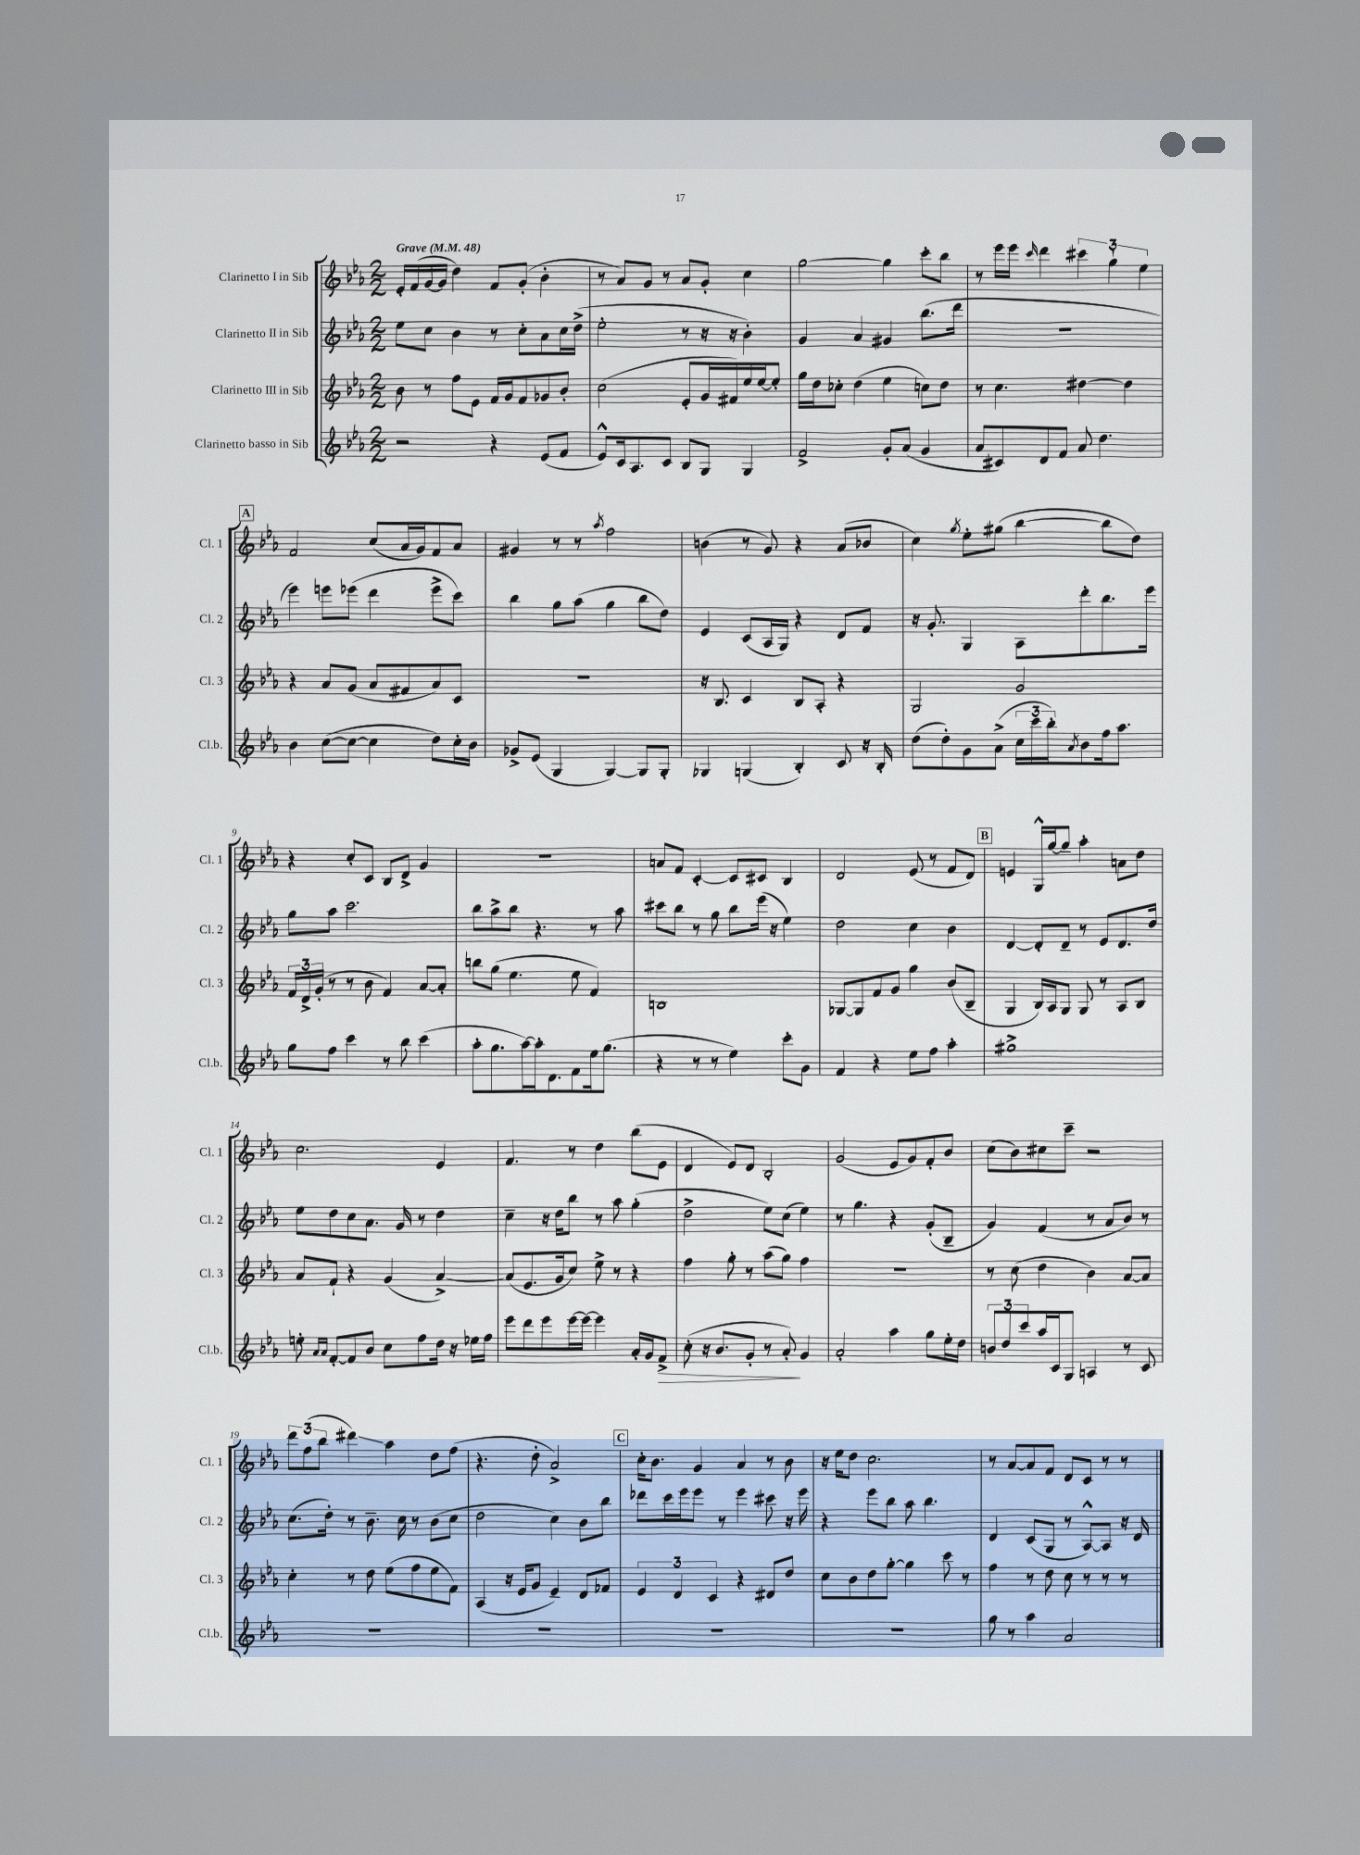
<<
\new StaffGroup <<
\new Staff = "s0" \with { instrumentName = "Clarinetto I in Sib" shortInstrumentName = "Cl. 1" } {
    \clef treble \key ees \major \numericTimeSignature \time 2/2 \tempo "Grave" 4 = 48
    ees'16-. f'16( g'16~ g'16 d''4) f'8 g'8-.( bes'4-. |
    r8 aes'8) g'8 r8 aes'8 g'8-. c''4 |
    g''2~ g''4 c'''8-. bes''8 |
    r8 ees'''16 ees'''16 \grace { c'''16 } d'''4 \tuplet 3/2 { cis'''4 g''4-! ees''4 } |
    \mark \markup { \box "A" } f'2 c''8( aes'16 g'16) f'8 aes'8 |
    gis'4 r8 r8 \acciaccatura { aes''8 } f''2 |
    b'4( r8 g'8) r4 aes'8( bes'8 |
    c''4) \acciaccatura { g''8 } ees''8-. gis''8( bes''4~ bes''8 d''8) |
    r4 c''8-. c'8 bes8 d'8-> g'4 |
    r1 |
    a'8 f'8 c'4~-. c'8 cis'8 bes4 |
    d'2 ees'8( r8 f'8 d'8) |
    \mark \markup { \box "B" } e'4 g16-^ g''16~ g''8-- aes''4-. a'8 d''8 |
    c''2. ees'4 |
    f'4. r8 d''4 bes''8( ees'8 |
    d'4 ees'8) d'8 bes2-. |
    g'2( ees'8 g'8) f'8-. bes'8 |
    c''8( bes'8) cis''8 c'''8-- r2 |
    \tuplet 3/2 { d'''8 f''8( bes''8 } dis'''4\glissando) aes''4 d''8 f''8( |
    r4. d''8-. aes'2->) |
    \mark \markup { \box "C" } c''16-. bes'8. g'4 aes'4 r8 bes'8 |
    r16 ees''16 d''8 c''2. |
    r8 aes'8~ aes'8 f'8 d'8 c'8 r8 r8 \bar "|." |
}
\new Staff = "s1" \with { instrumentName = "Clarinetto II in Sib" shortInstrumentName = "Cl. 2" } {
    \clef treble \key ees \major \numericTimeSignature \time 2/2
    ees''8 c''8 bes'4 r8 c''8-. aes'8 c''16 d''16->( |
    ees''2-. r8 r16 r16 bes'4-.) |
    g'4 aes'4 gis'4 bes''8.( d'''16 |
    r1 |
    \mark \markup { \box "A" } ees'''4) e'''8 ees'''8( d'''4 ees'''8-> c'''8) |
    bes''4 g''8 aes''8( g''4 bes''8 d''8) |
    ees'4 c'8( aes16 g16) r4 d'8 f'8 |
    r16 g'8.-. g4 aes8 d'''8-. bes''8. ees'''16 |
    g''8 aes''8 c'''2. |
    bes''8 aes''8-> bes''8 r4. r8 aes''8 |
    cis'''8 bes''8 r8 g''8 bes''8 ees'''16( r16 ees''4) |
    d''2 c''4 bes'4 |
    \mark \markup { \box "B" } d'4~ d'8-. d'8-- r8 ees'8 d'8. d''16 |
    ees''8 d''8 c''8 aes'8. g'16 r8 d''4 |
    c''4-- r16 d''16 bes''8 r8 aes''8 g''4-.( |
    d''2-> ees''8) c''8( ees''4) |
    r8 g''4. r4 g'8-.( bes8-- |
    g'4) f'4( r8 aes'8 bes'8) r8 |
    c''8.( d''16-.) r8 bes'8.-- c''16 r8 bes'8( c''8 |
    d''2 c''4) bes'8 bes''8 |
    \mark \markup { \box "C" } des'''8 c'''16 ees'''16 ees'''8 r8 ees'''4 cis'''8 r16 ees'''16 |
    r4 ees'''8 bes''8 aes''8 bes''4. |
    d'4 c'8( g8 r8 aes8~-^) aes8 r16 d'16 \bar "|." |
}
\new Staff = "s2" \with { instrumentName = "Clarinetto III in Sib" shortInstrumentName = "Cl. 3" } {
    \clef treble \key ees \major \numericTimeSignature \time 2/2
    bes'8 r8 f''8 ees'8 f'16 g'16 f'8 ges'8 bes'8-. |
    c''2( ees'8-. g'16 fis'16) ees''16 ees''16~ ees''8-. |
    g''16 d''16 ces''8-. d''4( ees''4 c''8) d''8 |
    r8 c''4. dis''4~ dis''4 |
    \mark \markup { \box "A" } r4 aes'8 g'8( aes'8 fis'8 aes'8) c'8 |
    R1 |
    r16 bes8. c'4 bes8 aes8-. r4 |
    g2 g'2 |
    \tuplet 3/2 { f'16 d'16-> g'16-.( } r8 r8 bes'8 f'4) aes'8~ aes'8-. |
    b''8 g''8( ees''4. ees''8 f'4) |
    b1 |
    ges8~ ges8 f'8 g'8 g''4 bes'8( bes8-- |
    \mark \markup { \box "B" } g4 bes16) aes16 g8 g8 r8 aes8 bes8 |
    aes'8 f'8-! r4 g'4( aes'4~->) |
    aes'8( ees'8. g'16 c''8) ees''8-> r8 r4 |
    f''4 g''8-. r8 aes''8( g''8) f''4 |
    r1 |
    r8 c''8( d''4 bes'4) aes'8~ aes'8 |
    c''4-. r8 d''8 ees''8( f''8 ees''8 f'8) |
    aes4( r16 ees'16 g'8 ees'4--) d'8 fes'8 |
    \mark \markup { \box "C" } \tuplet 3/2 { ees'4 d'4 c'4 } r4 dis'8 d''8 |
    c''8 bes'8 d''8 g''8~-. g''4 c'''8 r8 |
    f''4 r8 d''8 c''8 r8 r8 r8 \bar "|." |
}
\new Staff = "s3" \with { instrumentName = "Clarinetto basso in Sib" shortInstrumentName = "Cl.b." } {
    \clef treble \key ees \major \numericTimeSignature \time 2/2
    r2 r4 ees'8( f'8 |
    ees'8-^) c'16 aes8. c'8 bes8 g8 g4 |
    f'2-> g'8-. aes'8( g'4 |
    aes'8 cis'8) d'8 f'8 aes'8 d''4. |
    \mark \markup { \box "A" } bes'4 c''8~( c''8~ c''4 d''8) c''16-. bes'16 |
    ges'8-> ees'8( g4 g4~) g8 g8-. |
    ges4 g4( bes4-.) c'8 r16 bes16-. |
    d''8( d''8-.) g'8 aes'8->( \tuplet 3/2 { c''16 c'''16 bes''16-.) } \acciaccatura { aes'8 } bes'8 f''16 aes''8. |
    g''8 f''8 c'''4 r8 bes''8 c'''4( |
    aes''8-. g''8. aes''16~) aes''16-. d'8. f'8 ees''16 g''8.( |
    r4 r8 r8 ees''4) c'''8-. g'8 |
    f'4 r4 ees''8 f''8 aes''4-. |
    \mark \markup { \box "B" } gis''1-> |
    e''8-. \grace { aes'16 aes'16 } f'8~-. f'8 bes'8 c''8 f''8 d''16 r16 ees''16 f''16 |
    ees'''8 d'''8 ees'''8 ees'''16~ ees'''16~ ees'''4 aes'16-. g'16 f'8->\> |
    c''8-.( r16 bes'8. g'8-. r8 aes'8-.\!) g'4 |
    aes'2-. aes''4 g''8 ees''16-. d''16 |
    \tuplet 3/2 { b'8 d''8 c'''8 } aes''16 c'16 g8 a4 r8 c'8 |
    R1 |
    R1 |
    \mark \markup { \box "C" } R1 |
    R1 |
    g''8 r8 aes''4 aes'2 \bar "|." |
}
>>
>>
